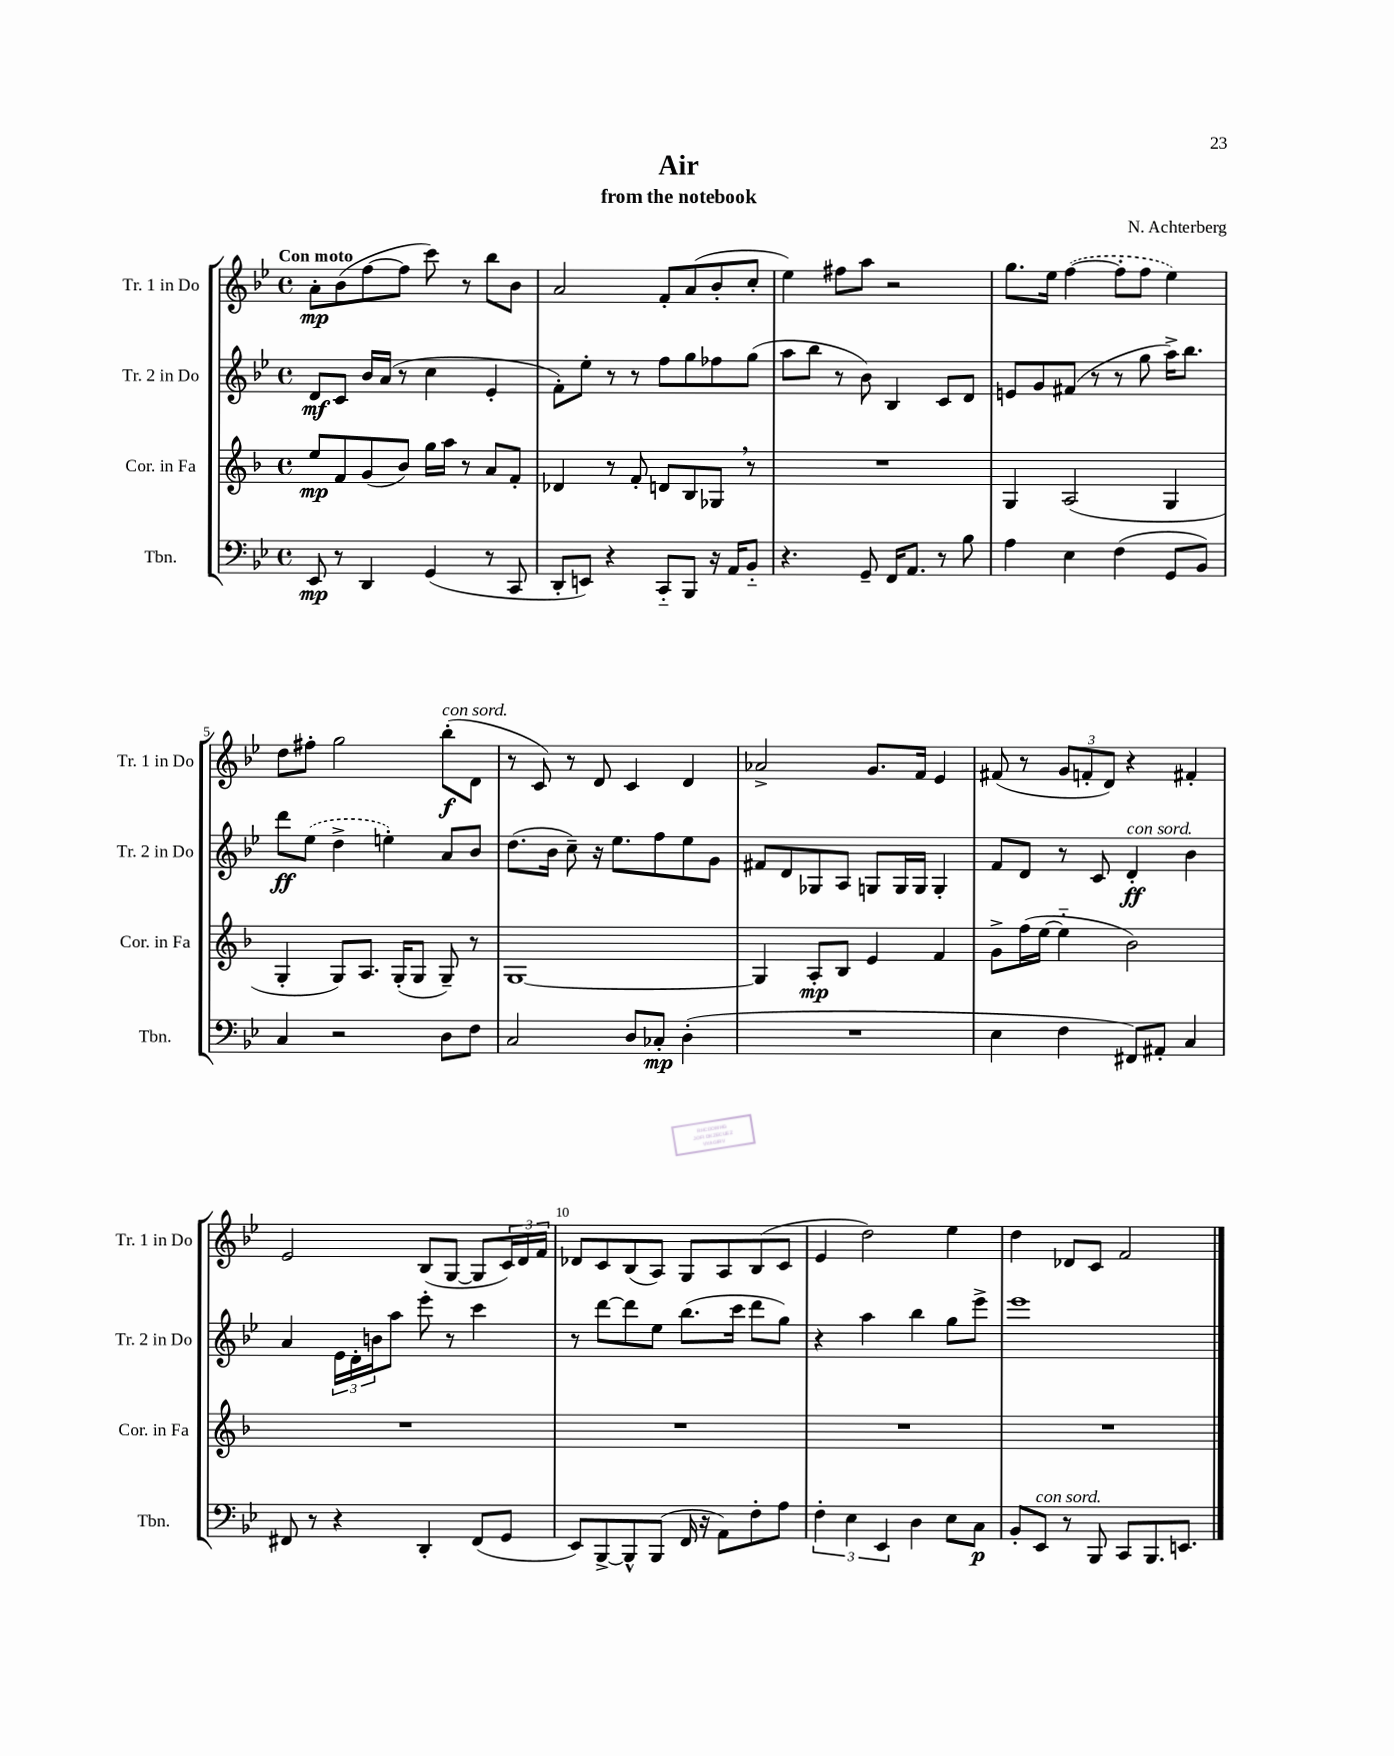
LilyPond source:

\header { title = "Air" composer = "N. Achterberg" subtitle = "from the notebook" }
<<
\new StaffGroup <<
\new Staff = "s0" \with { instrumentName = "Tr. 1 in Do" shortInstrumentName = "Tr. 1 in Do" } {
    \clef treble \key bes \major \defaultTimeSignature \time 4/4 \tempo "Con moto"
    a'8-.\mp bes'8( f''8~ f''8 c'''8) r8 bes''8 bes'8 |
    a'2 f'8-. a'8( bes'8-. c''8-. |
    ees''4) fis''8 a''8 r2 |
    g''8. ees''16 \once \slurDashed f''4~( f''8-. f''8 ees''4) |
    d''8 fis''8-. g''2 bes''8-.\f^\markup { \italic "con sord." }( d'8 |
    r8 c'8) r8 d'8 c'4 d'4 |
    aes'2-> g'8. f'16 ees'4 |
    fis'8( r8 \tuplet 3/2 { g'8 f'8-. d'8) } r4 fis'4-. |
    ees'2 bes8( g8~ g8 \tuplet 3/2 { c'16) d'16 f'16 } |
    des'8 c'8 bes8( a8) g8 a8 bes8( c'8 |
    ees'4 d''2) ees''4 |
    d''4 des'8 c'8 f'2 \bar "|." |
}
\new Staff = "s1" \with { instrumentName = "Tr. 2 in Do" shortInstrumentName = "Tr. 2 in Do" } {
    \clef treble \key bes \major \defaultTimeSignature \time 4/4
    d'8\mf c'8 bes'16 a'16( r8 c''4 ees'4-. |
    f'8-.) ees''8-. r8 r8 f''8 g''8 fes''8 g''8( |
    a''8 bes''8 r8 bes'8) bes4 c'8 d'8 |
    e'8 g'8 fis'8( r8 r8 g''8 a''16->) bes''8. |
    d'''8\ff \once \slurDashed ees''8( d''4-> e''4-.) a'8 bes'8 |
    d''8.( bes'16 c''8--) r16 ees''8. f''8 ees''8 g'8 |
    fis'8 d'8 ges8 a8 g8 g16 g16 g4-. |
    f'8 d'8 r8 c'8 d'4-.\ff^\markup { \italic "con sord." } bes'4 |
    a'4 \tuplet 3/2 { ees'16 d'16-. b'16 } a''8 ees'''8-. r8 c'''4 |
    r8 d'''8~ d'''8 ees''8 bes''8.( c'''16 d'''8 g''8) |
    r4 a''4 bes''4 g''8 ees'''8-> |
    ees'''1 \bar "|." |
}
\new Staff = "s2" \with { instrumentName = "Cor. in Fa" shortInstrumentName = "Cor. in Fa" } {
    \clef treble \key f \major \defaultTimeSignature \time 4/4
    e''8\mp f'8 g'8( bes'8) g''16 a''16 r8 a'8 f'8-. |
    des'4 r8 f'8-. d'8 bes8 ges8 \breathe r8 |
    R1 |
    g4 a2( g4 |
    g4-. g8) a8. g16-.( g8 g8--) r8 |
    g1~ |
    g4 a8-.\mp bes8 e'4 f'4 |
    g'8-> f''16( e''16~ e''4-_ bes'2) |
    R1 |
    R1 |
    R1 |
    R1 \bar "|." |
}
\new Staff = "s3" \with { instrumentName = "Tbn." shortInstrumentName = "Tbn." } {
    \clef bass \key bes \major \defaultTimeSignature \time 4/4
    ees,8\mp r8 d,4 g,4( r8 c,8 |
    d,8-. e,8) r4 c,8-_ bes,,8 r16 a,16 bes,8-_ |
    r4. g,8-- f,16 a,8. r8 bes8 |
    a4 ees4 f4( g,8 bes,8) |
    c4 r2 d8 f8 |
    c2 d8 ces8-.\mp d4-.( |
    R1 |
    ees4 f4 fis,8) ais,8-. c4 |
    fis,8 r8 r4 d,4-. fis,8( g,8 |
    ees,8) bes,,8~-> bes,,8-^ bes,,8( f,16 r16 a,8) f8-. a8 |
    \tuplet 3/2 { f4-. ees4 ees,4 } d4 ees8 c8\p |
    bes,8-. ees,8^\markup { \italic "con sord." } r8 bes,,8 c,8 bes,,8. e,8. \bar "|." |
}
>>
>>
\layout { \context { \Score \override BarNumber.break-visibility = ##(#f #t #t) barNumberVisibility = #(every-nth-bar-number-visible 5) } }
